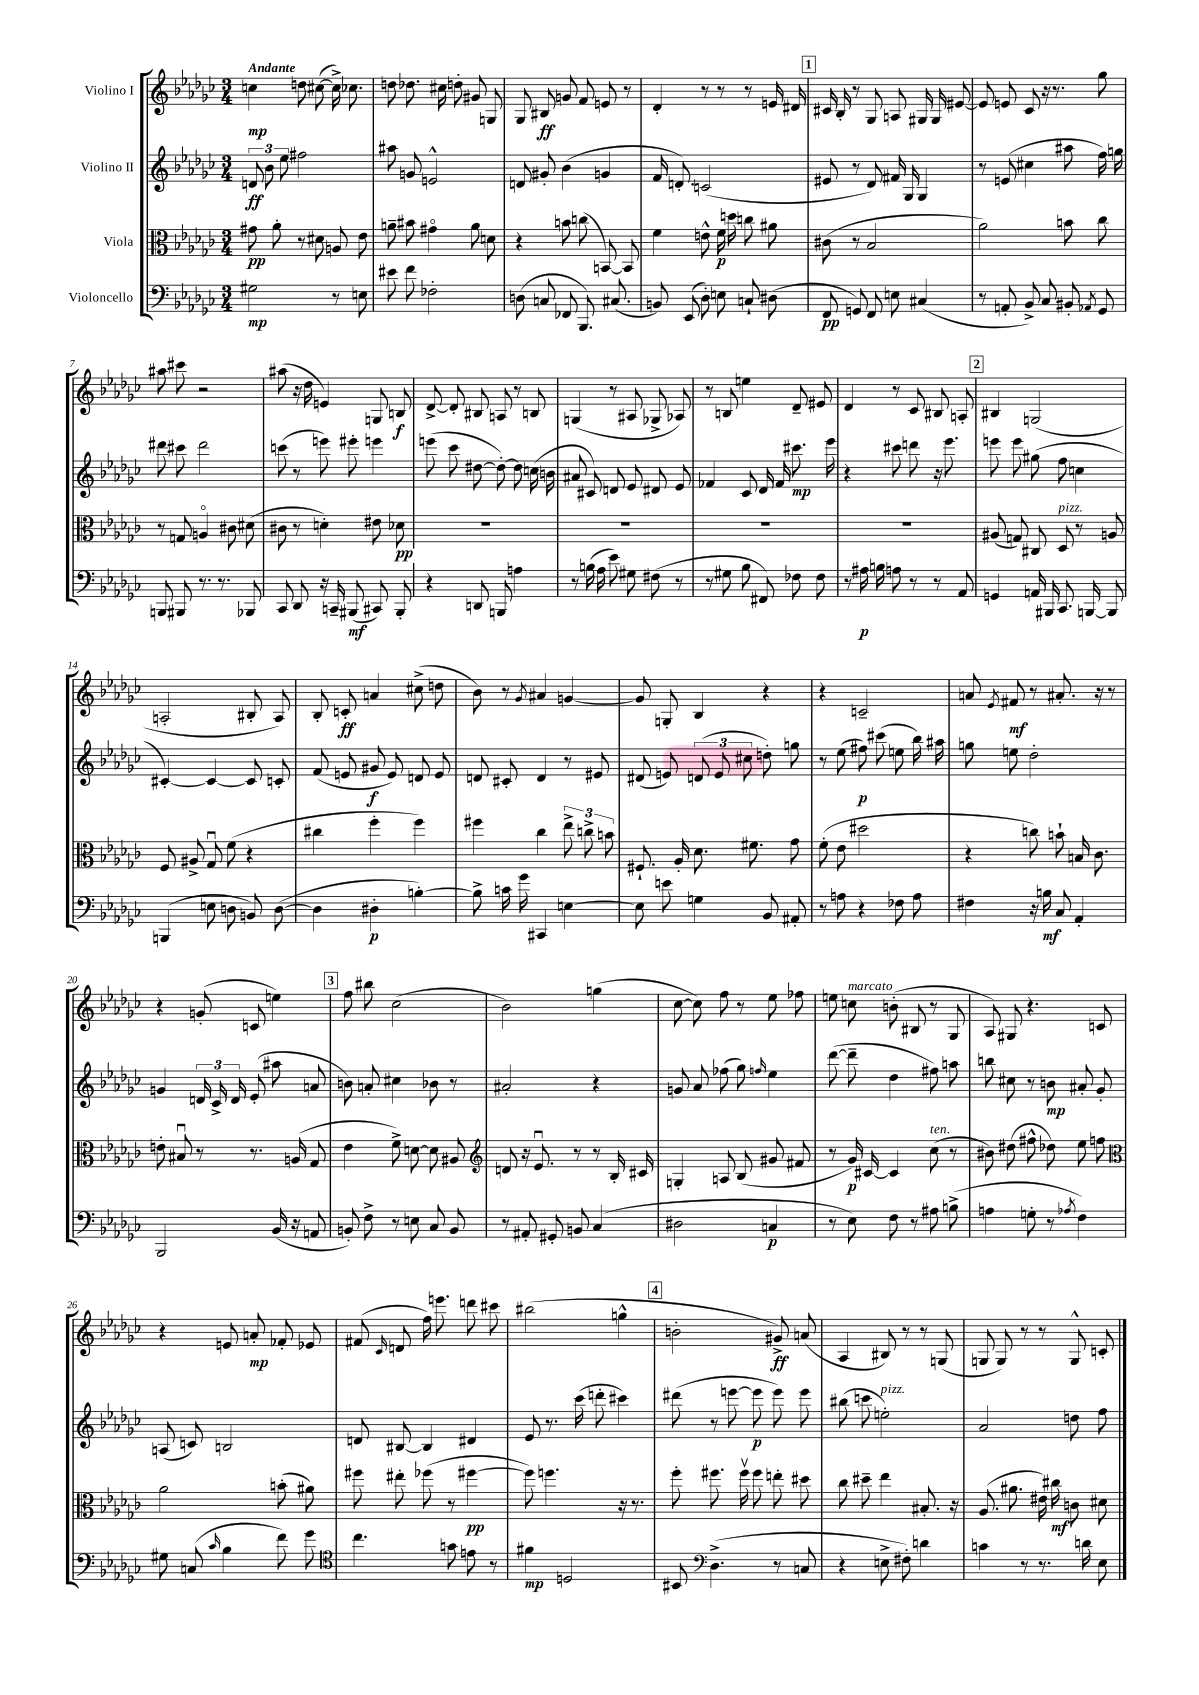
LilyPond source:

<<
\new StaffGroup <<
\new Staff = "s0" \with { instrumentName = "Violino I" } {
    \clef treble \key ges \major \numericTimeSignature \time 3/4 \tempo "Andante"
    \autoBeamOff c''4\mp d''8 cis''8~( cis''16->) ces''8. |
    d''8 des''8. cis''16 d''8-. gis'8 g8 |
    ges8 bis8\ff g'8 f'8 e'8 r8 |
    des'4-. r8 r8 r8 e'16 dis'16 |
    \mark \markup { \box "1" } cis'16 bes16-. r8 ges8 a8 gis16 gis16 eis'8~ |
    eis'8 e'8 ces'8 r16 r8. ges''8 |
    ais''8 cis'''8 r2 |
    ais''8( r16 des''16 e'4) g8 b8\f |
    des'8~-> des'8-. bis8 a8 r8 b8 |
    g4( r8 ais8 ges8-> aes8) |
    r8 b8 e''4 des'8-- eis'8 |
    des'4 r8 ces'8 bis8 a8-. |
    \mark \markup { \box "2" } bis4 g2( |
    a2-. bis8-. a8) |
    bes8-. c'8-.\ff a'4 cis''8->( d''8 |
    bes'8) r8 \acciaccatura { ges'8 } ais'4 g'4~ |
    g'8 g8-. bes4 r4 |
    r4 c'2-- |
    a'8 \acciaccatura { ees'8 } fis'8\mf r8 ais'8.-. r16 r8 |
    r4 g'8-.( c'8 e''4) |
    \mark \markup { \box "3" } f''8 bis''8 ces''2( |
    bes'2) g''4( |
    ces''8~ ces''8) f''8 r8 ees''8 fes''8 |
    e''8 c''8^\markup { \italic "marcato" } b'8-.( bis8 r8 ges8 |
    aes8) gis8 r4. c'8 |
    r4 e'8 a'8-.\mp fes'8-. ees'8 |
    fis'8( \grace { ces'16 } d'8 f''16) e'''8. d'''8 cis'''8 |
    bis''2( g''4-^ |
    \mark \markup { \box "4" } b'2-. gis'8->\ff) a'8( |
    aes4 bis8) r8 r8 g8( |
    g8 g8) r8 r8 g8-^ c'8-. \bar "|." |
}
\new Staff = "s1" \with { instrumentName = "Violino II" } {
    \clef treble \key ges \major \numericTimeSignature \time 3/4
    \autoBeamOff \tuplet 3/2 { d'8\ff bes'8 ees''8 } fis''2 |
    ais''8 g'8 e'2-^ |
    d'8 gis'8-. bes'4( g'4 |
    f'16 d'8.-.) c'2( |
    \mark \markup { \box "1" } eis'8 r8 des'8) fis'16 ges16 ges4 |
    r8 e'8( cis''4 ais''8 f''16) g''16 |
    dis'''8 cis'''8 dis'''2 |
    c'''8( r8 e'''8) eis'''8-. e'''4 |
    e'''8( ces'''8 dis''8~ dis''8~-.) dis''8 c''16( b'16 |
    ais'8 cis'8) d'8 ees'8 dis'8 ees'8 |
    fes'4 ces'8 des'16 fes'16 cis'''8.\mp ees'''16 |
    r4 cis'''8 d'''8 r16 ees'''8. |
    \mark \markup { \box "2" } e'''8 e'''8 gis''8( f''8 c''4 |
    cis'4~-.) cis'4~ cis'8 c'8-. |
    f'8( e'8 gis'8\f e'8) d'8 e'8 |
    d'8 cis'8-. d'4 r8 eis'8 |
    dis'8( e'8) \tuplet 3/2 { d'8( e'8 cis''8 } d''8-.) g''8 |
    r8 ees''8( fis''8\p) cis'''8( e''8 bes''16) ais''16 |
    g''8 e''8 des''2-. |
    g'4 \tuplet 3/2 { d'16 ces'16-> d'16 } ees'8-.( ais''8 a'8 |
    \mark \markup { \box "3" } b'8) a'8-. cis''4 bes'8 r8 |
    ais'2-. r4 |
    g'8 aes'8 fes''8( ges''8) \grace { f''16 } ees''4 |
    des'''8~( des'''8-- des''4 fis''8) a''8 |
    b''8 cis''8 r8 b'8\mp ais'8-. ges'8-. |
    a8( c'8) b2 |
    d'8 bis8~ bis4 dis'4 |
    ees'8 r8. ces'''16( d'''8-. cis'''4) |
    \mark \markup { \box "4" } dis'''8( r8 e'''8~ e'''8\p e'''8) e'''8 |
    bis''8( c'''8 e''2-.^\markup { \italic "pizz." }) |
    aes'2 d''8 f''8 \bar "|." |
}
\new Staff = "s2" \with { instrumentName = "Viola" } {
    \clef alto \key ges \major \numericTimeSignature \time 3/4
    \autoBeamOff gis'8\pp aes'8-. r8 dis'8 a8 ees'8 |
    a'8-- bis'8 gis'4\flageolet a'8 d'8 |
    r4 b'8 c''8( b,8~) b,8 |
    f'4 e'8-^ f'16\p d''16 c''8 ais'8 |
    \mark \markup { \box "1" } cis'8( r8 bes2 |
    aes'2) b'8 ces''8 |
    r8 g8 a4\flageolet cis'8 dis'8( |
    cis'8 r8 d'4-.) eis'8 des'8\pp |
    R2. |
    R2. |
    R2. |
    R2. |
    \mark \markup { \box "2" } ais8( g8) cis8 des8^\markup { \italic "pizz." } r8 a8 |
    f8 ais8-> ges8\downbow f'8( r4 |
    cis''4 f''4-. f''4) |
    fis''4 ces''4 \tuplet 3/2 { ees''8-> c''8-> b'8 } |
    fis8.-! aes16-. des'8. fis'8. ges'8 |
    f'8-.( ees'8 dis''2 |
    r4 c''8) b'8-! b16 ces'8. |
    e'8-. bis8\downbow r8 r8. a16( ges8 |
    \mark \markup { \box "3" } ees'4 f'8->) d'8~ d'8 ais8 |
    \clef treble d'8 r16 ees'8.\downbow r8 r8 bes16-. cis'16 |
    g4-. a8 bes8( gis'8 fis'8 |
    r8 ges'16\p) cis'16~ cis'4 ces''8^\markup { \italic "ten." }( r8 |
    bis'8) dis''8( fis''8-^ des''8) ees''8 f''8 |
    \clef alto aes'2 b'8-.( ais'8) |
    fis''8 eis''8-. fes''8( r8 fis''4~\pp |
    fis''8) f''4. r16 r8. |
    \mark \markup { \box "4" } f''8-. fis''8. fis''16\upbow fis''8 e''8-. dis''8 |
    ces''8 dis''8-- ees''4 bis8.-. r16 |
    aes8.( ais'8. eis'16) cis''16\mf c'8 dis'8 \bar "|." |
}
\new Staff = "s3" \with { instrumentName = "Violoncello" } {
    \clef bass \key ges \major \numericTimeSignature \time 3/4
    \autoBeamOff gis2\mp r8 e8 |
    eis'8 f'8 fes2-. |
    d8( c8 fes,8 bes,,8.) cis8.( |
    b,8) ees,8( des8-.) e8 c8-! dis8( |
    \mark \markup { \box "1" } f,8\pp g,8) f,8 e8 cis4( |
    r8 a,8-. bes,8->) ces8 bis,8-. \acciaccatura { aes,8 } ges,8 |
    b,,8 bis,,8 r8. r8. bes,,8 |
    ces,8 des,8 r16 c,16-- bis,,8\mf( cis,8) bis,,8-. |
    r4 d,8 b,,8 a4 |
    r8 b16( aes16 ees'8) gis8 fis8( r8 |
    r8 gis8 bes8 fis,8) fes8 fes8 |
    r8 ais16\p b16 a8 r8 r8 aes,8 |
    \mark \markup { \box "2" } g,4 a,16 bis,,16 ces,8. b,,16~ b,,8 |
    b,,4( e8 d8 b,8) d8~( |
    d4 dis4-.\p b4~-.) |
    b8-> c'16 ges'16 cis,4 e4~ |
    e8 e'8 g4 bes,8 ais,8-. |
    r8 a8 r4 fes8 a8 |
    fis4 r16 b16\mf ces8 aes,4-. |
    bes,,2 bes,16( r16 a,8 |
    \mark \markup { \box "3" } b,8-.) f8-> r8 e8 ces8 b,8 |
    r8 ais,8-. gis,8-. b,8 ces4( |
    dis2 c4\p |
    r8 ees8) f8 r8 ais8 b8->( |
    a4 g8-. r8 \acciaccatura { aes8 } f4) |
    gis8 c8( \grace { ces'16 } bes4 f'8) ges'8 |
    \clef tenor ces''4. g'8 e'8 r8 |
    fis'4\mp d2 |
    \mark \markup { \box "4" } bis,8 \clef bass des4.->( r8 c8 |
    r4 e8-> fis8-.) d'4 |
    c'4 r8 r8. d'16 ees8 \bar "|." |
}
>>
>>
